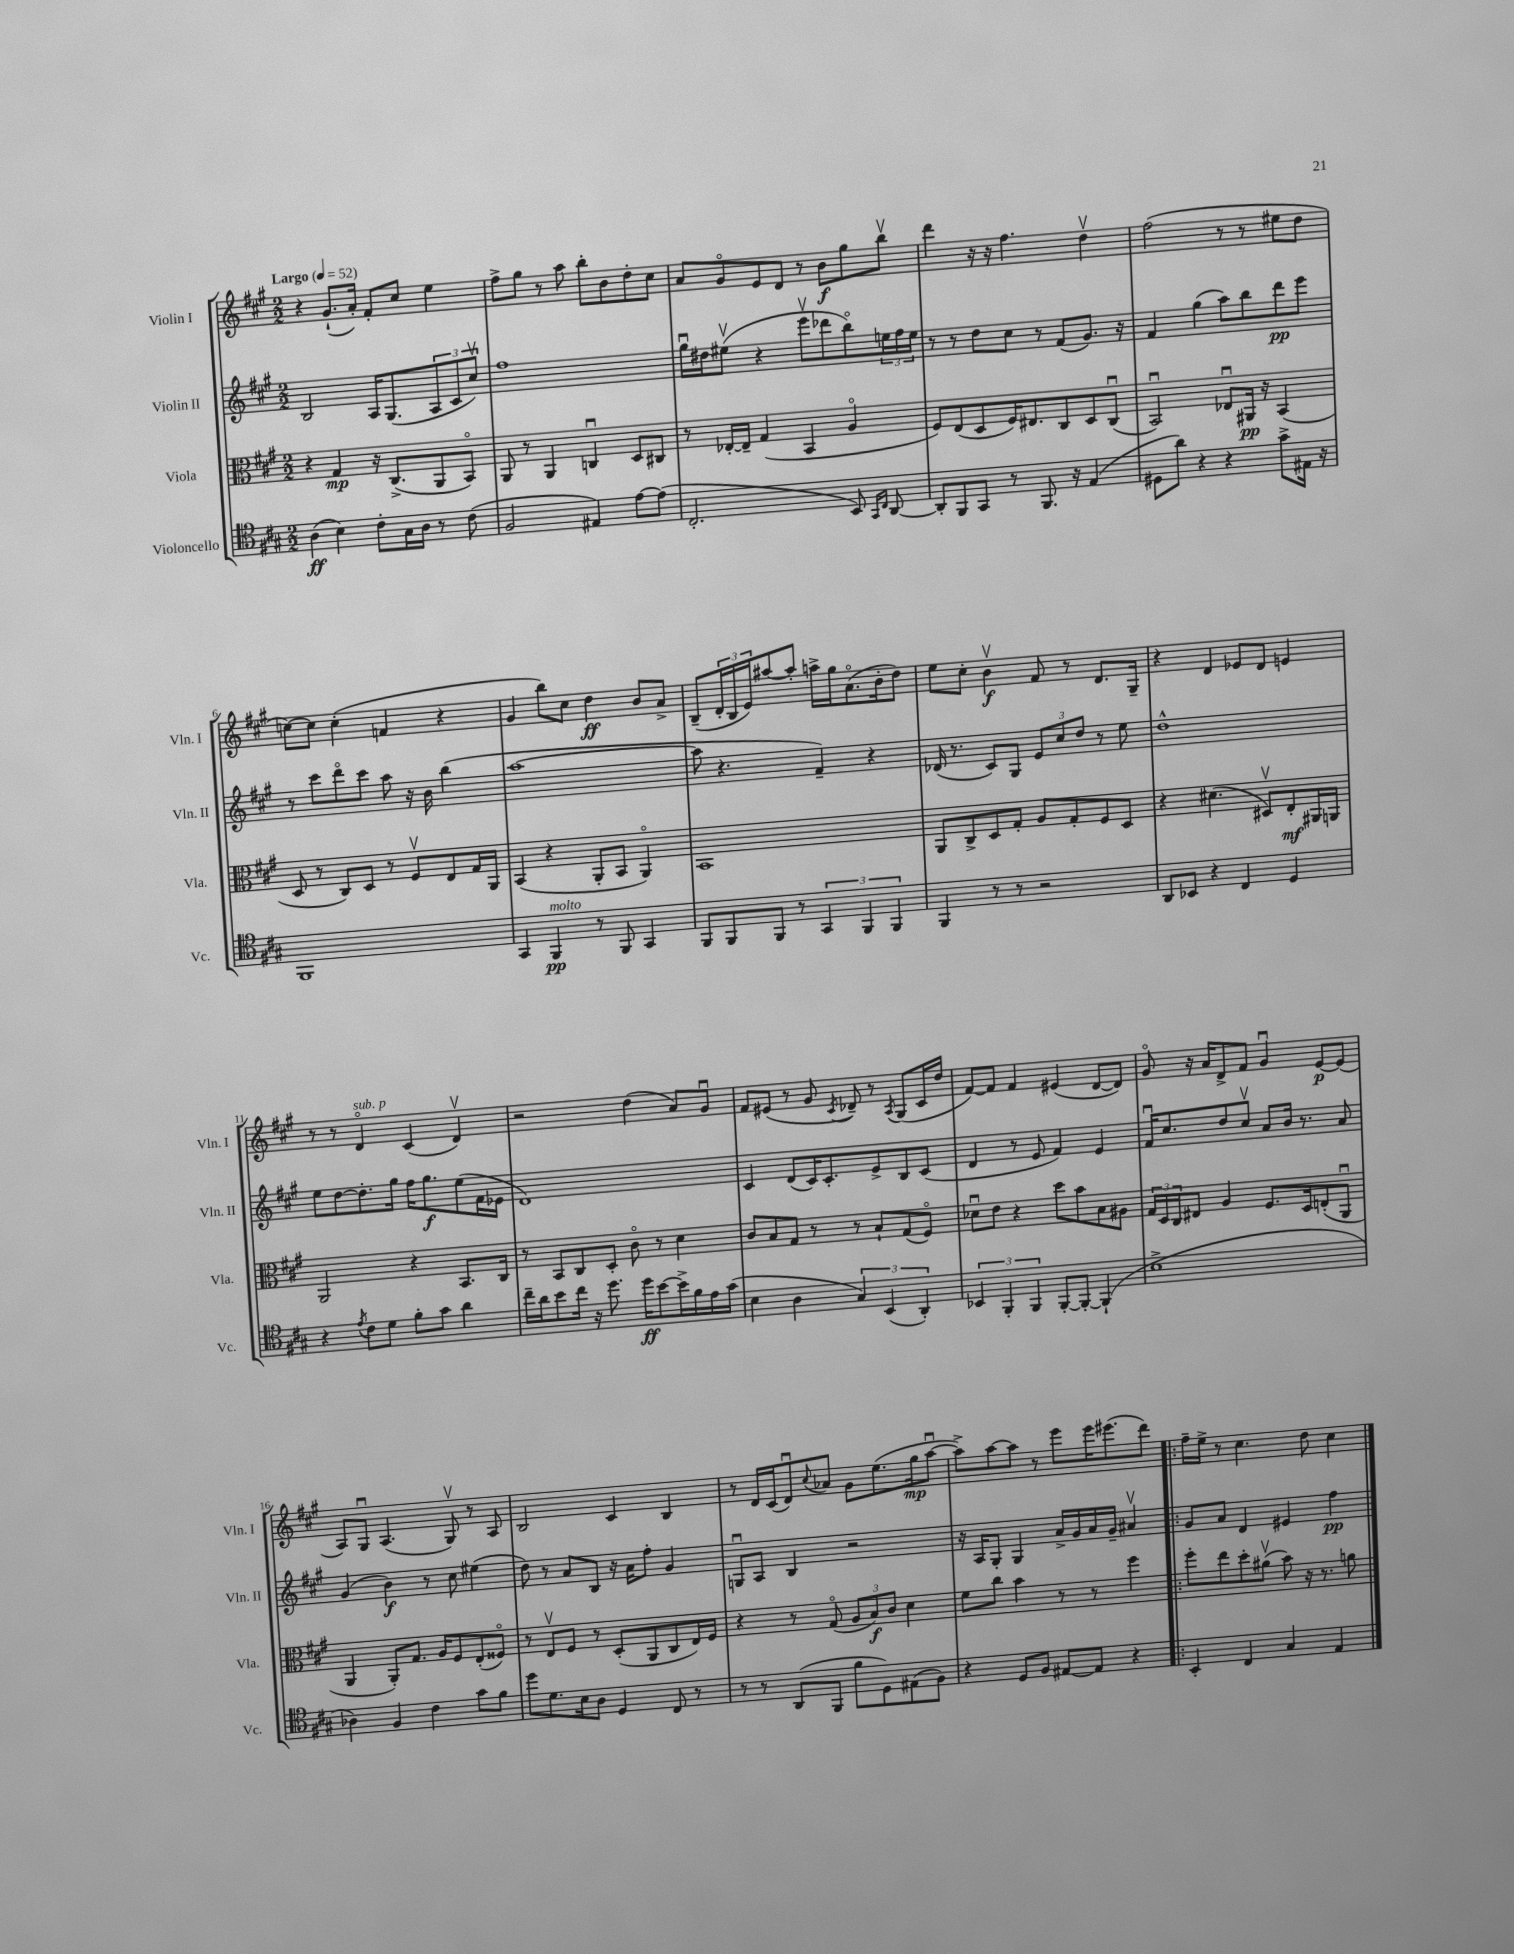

**kern	**dynam	**kern	**dynam	**kern	**dynam	**kern	**dynam
*part4	*part4	*part3	*part3	*part2	*part2	*part1	*part1
*staff4	*staff4	*staff3	*staff3	*staff2	*staff2	*staff1	*staff1
*I"Violoncello	*	*I"Viola	*	*I"Violin II	*	*I"Violin I	*
*I'Vc.	*	*I'Vla.	*	*I'Vln. II	*	*I'Vln. I	*
*clefC4	*	*clefC3	*	*clefG2	*	*clefG2	*
*k[f#c#g#]	*	*k[f#c#g#]	*	*k[f#c#g#]	*	*k[f#c#g#]	*
*M2/2	*	*M2/2	*	*M2/2	*	*M2/2	*
*MM52	*	*MM52	*	*MM52	*	*MM52	*
=1	=1	=1	=1	=1	=1	=1	=1
!	!	!	!	!	!	!LO:TX:a:B:t=Largo	!
(4A\	ff	4r	.	2B/	.	4r	.
4B\)	.	4G#/	mp	.	.	(8.g#`/L	.
.	.	.	.	.	.	16a'/Jk)	.
8c#'\L	.	16r	.	16A/KL	.	8f#'/L	.
.	.	(8.C#^/L	.	(8.G#/	.	.	.
16G#\L	.	.	.	.	.	8cc#/J	.
16A\JJ	.	.	.	.	.	.	.
8r	.	8AA/	.	12A/	.	4ee\	.
.	.	.	.	12c#/	.	.	.
(8c#\	.	8BB/J)	.	.	.	.	.
.	.	.	.	12cc#v/J)	.	.	.
=2	=2	=2	=2	=2	=2	=2	=2
2F#/	.	8AA/	.	1ff#	.	8ff#^\L	.
.	.	8r	.	.	.	8gg#\J	.
.	.	4AA/	.	.	.	8r	.
.	.	.	.	.	.	8aa\	.
4E#X/)	.	4Cnu/	.	.	.	8bb'\L	.
.	.	.	.	.	.	8b\	.
[8e\L	.	8D/L	.	.	.	8dd'\	.
(8e\J]	.	8C#X/J	.	.	.	8cc#\J	.
=3	=3	=3	=3	=3	=3	=3	=3
2.C#'/	.	8r	.	16gg#u\LL	.	8a/L	.
.	.	.	.	16dd#X\J	.	.	.
.	.	[16E-X'/LL	.	(8ee#Xv\J	.	8g#/	.
.	.	16E-~/JJ]	.	.	.	.	.
.	.	(4G#/	.	4r	.	8e/	.
.	.	.	.	.	.	8d/J	.
.	.	4BB/	.	8eeev\L	.	8r	.
.	.	.	.	8ddd-X\	.	8b\L	f
8BB/)	.	4A/	.	8bb\)	.	8gg#\	.
16qqGG#/LL	.	.	.	.	.	.	.
16qqC#/JJ	.	.	.	.	.	.	.
[8AA/	.	.	.	24een\L	.	8bbv\J	.
.	.	.	.	24ff#\	.	.	.
.	.	.	.	24ee\JJ	.	.	.
=4	=4	=4	=4	=4	=4	=4	=4
8AA'/L]	.	8F#/L)	.	8r	.	4ddd\	.
8FF#/	.	(8E/	.	8r	.	.	.
8GG#/J	.	8D/	.	8dd\L	.	16r	.
.	.	.	.	.	.	16r	.
8r	.	16F#/K)	.	8cc#\J	.	4.ff#\	.
.	.	8.E#X/	.	.	.	.	.
8.FF#/	.	.	.	8r	.	.	.
.	.	8C#/	.	(8f#/L	.	.	.
16r	.	.	.	.	.	.	.
(4E/	.	8D/	.	8.g#/J)	.	4ddv\	.
.	.	(8C#u/J	.	.	.	.	.
.	.	.	.	16r	.	.	.
=5	=5	=5	=5	=5	=5	=5	=5
8D#X\L	.	2BBu/)	.	4f#/	.	(2ff#\	.
8a\J)	.	.	.	.	.	.	.
4r	.	.	.	(4gg#\	.	.	.
4r	.	8E-Xu/L	.	8aa\L)	.	8r	.
.	.	16AA#X/Jk	pp	8bb\	.	8r	.
.	.	16r	.	.	.	.	.
8g#^\L	.	(4BB/	.	8ddd\	pp	8ee#X\L	.
16E#X\Jk	.	.	.	8eee\J	.	8dd\J	.
16r	.	.	.	.	.	.	.
!!LO:LB:g=z
=6	=6	=6	=6	=6	=6	=6	=6
1FF#	.	8D/	.	8r	.	[8ccn\L)	.
.	.	8r	.	8ccc#\L	.	8cc\J]	.
.	.	8C#/L)	.	8ddd\	.	(4cc'\	.
.	.	8D/J	.	8ccc#\J	.	.	.
.	.	8r	.	8aa\	.	4fn/	.
.	.	8F#v/L	.	16r	.	.	.
.	.	.	.	16b\	.	.	.
.	.	8E/	.	(4bb\	.	4r	.
.	.	16G#/L	.	.	.	.	.
.	.	16AA/JJ	.	.	.	.	.
=7	=7	=7	=7	=7	=7	=7	=7
4GG#/	.	(4BB/	.	[1aa	.	4g#/	.
!LO:TX:a:i:t=molto	!	!	!	!	!	!	!
4FF#/	pp	4r	.	.	.	8bb\L)	.
.	.	.	.	.	.	8cc#\J	.
8r	.	8AA'/L	.	.	.	4dd\	ff
8FF#/	.	8BB/J	.	.	.	.	.
4GG#/	.	4AA/)	.	.	.	8b/L	.
.	.	.	.	.	.	8a^/J	.
=8	=8	=8	=8	=8	=8	=8	=8
8FF#/L	.	1BB	.	8aa\]	.	(8B~/L	.
8FF#/	.	.	.	4.r	.	24d'/L	.
.	.	.	.	.	.	24B/	.
.	.	.	.	.	.	24e/J)	.
8FF#/J	.	.	.	.	.	[8aa#X/	.
8r	.	.	.	.	.	8aa#'/J]	.
6GG#/	.	.	.	4f#~/)	.	16aan^\LL	.
.	.	.	.	.	.	16gg#\J	.
.	.	.	.	.	.	(8.a\	.
6FF#/	.	.	.	.	.	.	.
.	.	.	.	4r	.	.	.
.	.	.	.	.	.	16b'\k	.
6FF#/	.	.	.	.	.	.	.
.	.	.	.	.	.	8dd\J)	.
=9	=9	=9	=9	=9	=9	=9	=9
4FF#/	.	8AA/L	.	(16d-X/	.	8ee\L	.
.	.	.	.	8.r	.	.	.
.	.	8C#^/	.	.	.	8cc#'\J	.
8r	.	8D/	.	8c#/L)	.	4bv\	f
8r	.	8G#'/J	.	8G#/J	.	.	.
2r	.	8A/L	.	12e/L	.	8f#/	.
.	.	.	.	12cc#/	.	.	.
.	.	8G#'/	.	.	.	8r	.
.	.	.	.	12dd/J	.	.	.
.	.	8F#/	.	8r	.	8.d/L	.
.	.	8D/J	.	8ee\	.	.	.
.	.	.	.	.	.	16G#~/Jk	.
=10	=10	=10	=10	=10	=10	=10	=10
8AA/L	.	4r	.	1dd^^	.	4r	.
8BB-X/J	.	.	.	.	.	.	.
4r	.	(4.d#X\	.	.	.	4d/	.
4C#/	.	.	.	.	.	8e-X/L	.
.	.	8D#Xv/L)	.	.	.	8d/J	.
4D/	.	8E'/	mf	.	.	4en/	.
.	.	16AA#X/L	.	.	.	.	.
.	.	16AAn/JJ	.	.	.	.	.
!!LO:LB:g=z
=11	=11	=11	=11	=11	=11	=11	=11
4r	.	2AA/	.	8ee\L	.	8r	.
.	.	.	.	[8dd\	.	8r	.
8qe/	.	.	.	.	.	.	.
!	!	!	!	!	!	!LO:TX:a:i:t=sub. p	!
8c#\L	.	.	.	8.dd'\]	.	4d/	.
8d\J	.	.	.	.	.	.	.
.	.	.	.	16gg#\Jk	.	.	.
8f#'\L	.	4r	.	16ff#\KL	.	(4c#/	.
.	.	.	.	8.gg#\	f	.	.
8g#\J	.	.	.	.	.	.	.
4a\	.	8.BB/L	.	(8ee\	.	4dv/)	.
.	.	.	.	16f#\L	.	.	.
.	.	16C#/Jk	.	16e-X\JJ	.	.	.
=12	=12	=12	=12	=12	=12	=12	=12
16cc#~\LL	.	8r	.	1d)	.	2r	.
16a\J	.	.	.	.	.	.	.
8b\	.	8BB/L	.	.	.	.	.
16cc#\Jk	.	8C#/	.	.	.	.	.
16r	.	.	.	.	.	.	.
8.dd\	.	8D'/J	.	.	.	.	.
.	.	8c#\	.	.	.	(4dd\	.
16dd\KL	ff	.	.	.	.	.	.
[8b\	.	8r	.	.	.	.	.
16b^\L]	.	4d\	.	.	.	8a/L)	.
16f#\	.	.	.	.	.	.	.
16e\	.	.	.	.	.	8g#u/J	.
(16g#\JJ	.	.	.	.	.	.	.
=13	=13	=13	=13	=13	=13	=13	=13
4B\	.	8c#/L	.	4c#/	.	8f#/L	.
.	.	8B/	.	.	.	(8e#X/J	.
4A\	.	8G#/J	.	(8d/L	.	8r	.
.	.	8r	.	16c#/K)	.	8g#/	.
.	.	.	.	8.c#'/	.	.	.
.	.	.	.	.	.	8qc#/	.
6G#/)	.	8r	.	.	.	8d-X~/)	.
.	.	8B`/L	.	8e^/	.	8r	.
(6BB/	.	.	.	.	.	.	.
.	.	.	.	.	.	8qA/	.
.	.	(8G#/	.	8B/	.	(8G#/L	.
6AA'/)	.	.	.	.	.	.	.
.	.	8F#/J)	.	(8c#/J	.	16c#/L	.
.	.	.	.	.	.	16dd/JJ	.
=14	=14	=14	=14	=14	=14	=14	=14
6BB-X/	.	8d-Xu\L	.	4d/	.	[8f#/L)	.
.	.	8e\J	.	.	.	8f#/J]	.
6FF#'/	.	.	.	.	.	.	.
.	.	4r	.	8r	.	4f#/	.
6FF#/	.	.	.	.	.	.	.
.	.	.	.	8e/	.	.	.
[8FF#'/L	.	8dd\L	.	4f#/)	.	(4e#X/	.
8FF#'/J_	.	8b\	.	.	.	.	.
(4FF#`/]	.	8B\	.	4e/	.	[8d/L	.
.	.	8A#X\J	.	.	.	8d/J])	.
=15	=15	=15	=15	=15	=15	=15	=15
1B^	.	24G#/LL	.	16f#u/KL	.	8g#/	.
.	.	24D/	.	.	.	.	.
.	.	.	.	8.cc#/	.	.	.
.	.	24C#/J	.	.	.	.	.
.	.	8E#X/J	.	.	.	16r	.
.	.	.	.	.	.	16a/KL	.
.	.	4A/	.	8dd/	.	8d^/	.
.	.	.	.	8cc#v/J	.	8f#/J	.
.	.	8.F#/L	.	8a/L	.	4g#u/	.
.	.	.	.	16b/Jk	.	.	.
.	.	16D/k	.	8.r	.	.	.
.	.	(8En'/	.	.	.	[8e/L	p
.	.	8AAu/J	.	8a/	.	(8e/J]	.
!!LO:LB:g=z
=16	=16	=16	=16	=16	=16	=16	=16
4A-X\)	.	4AA/	.	(4g#/	.	8A/L)	.
.	.	.	.	.	.	8G#u/J	.
4F#/	.	8AA'/L)	.	4b\)	f	(4.A/	.
.	.	8.G#/J	.	.	.	.	.
4c#\	.	.	.	8r	.	.	.
.	.	16A/KL	.	.	.	.	.
.	.	8F#/	.	8cc#\	.	8G#v/)	.
8g#\L	.	(8E'/	.	(4ee#X\	.	8r	.
8f#\J	.	8F##X/J)	.	.	.	8A/	.
=17	=17	=17	=17	=17	=17	=17	=17
8dd\L	.	8r	.	8dd\)	.	2B/	.
8.d\	.	8Ev/L	.	8r	.	.	.
.	.	8F#/J	.	8a/L	.	.	.
16B\k	.	.	.	.	.	.	.
8A\J	.	8r	.	8B/J	.	.	.
4D/	.	(8D'/L	.	16r	.	4c#/	.
.	.	.	.	16a\KL	.	.	.
.	.	8AA/	.	8ff#'\J	.	.	.
8C#/	.	8C#/	.	4g#/	.	4B/	.
8r	.	16E/L)	.	.	.	.	.
.	.	16F#/JJ	.	.	.	.	.
=18	=18	=18	=18	=18	=18	=18	=18
8r	.	4r	.	8Gnu/L	.	8r	.
8r	.	.	.	8A/J	.	16d/LL	.
.	.	.	.	.	.	(16c#/J	.
(8AA/L	.	8r	.	4B/	.	8du/)	.
.	.	.	.	.	.	8qqcc#/	.
8FF#/J	.	(8G#/	.	.	.	8a-X/J	.
8f#\L	.	12A/L	.	2r	.	8g#\L	.
.	.	12B/)	f	.	.	.	.
8D\)	.	.	.	.	.	(8.ee\	.
.	.	12c#/J	.	.	.	.	.
(8E#X\	.	4d\	.	.	.	.	.
.	.	.	.	.	.	16gg#\k	mp
8F#\J)	.	.	.	.	.	[8aau\J	.
=19	=19	=19	=19	=19	=19	=19	=19
4r	.	8f#\L	.	16r	.	8aa^\L])	.
.	.	.	.	16A/KL	.	.	.
.	.	8cc#\J	.	8G#'/J	.	[8aa\	.
8D/L	.	4b\	.	4G#/	.	8aa\J]	.
8F#/J	.	.	.	.	.	8r	.
[8E#X/L	.	8r	.	16a^/LL	.	8eee\L	.
.	.	.	.	16g#/	.	.	.
8E#/J]	.	8r	.	16a/	.	16eee\K	.
.	.	.	.	16g#~/JJ	.	(8.eee#X\	.
4r	.	4ff#\	.	4a#Xv/	.	.	.
.	.	.	.	.	.	8ddd\J)	.
=20!|:	=20!|:	=20!|:	=20!|:	=20!|:	=20!|:	=20!|:	=20!|:
4BB'/	.	8ff#'\L	.	8g#/L	.	16ff#~\LL	.
.	.	.	.	.	.	16ee^\JJ	.
.	.	8ee\	.	8a/J	.	8r	.
4C#/	.	8dd'\	.	4d/	.	4.cc#\	.
.	.	(8a#Xv\J	.	.	.	.	.
4G#/	.	8b\)	.	4e#X/	.	.	.
.	.	16r	.	.	.	8dd\	.
.	.	8.r	.	.	.	.	.
4E/	.	.	.	4ff#\	pp	4cc#\	.
.	.	8an\	.	.	.	.	.
==	==	==	==	==	==	==	==
*-	*-	*-	*-	*-	*-	*-	*-
